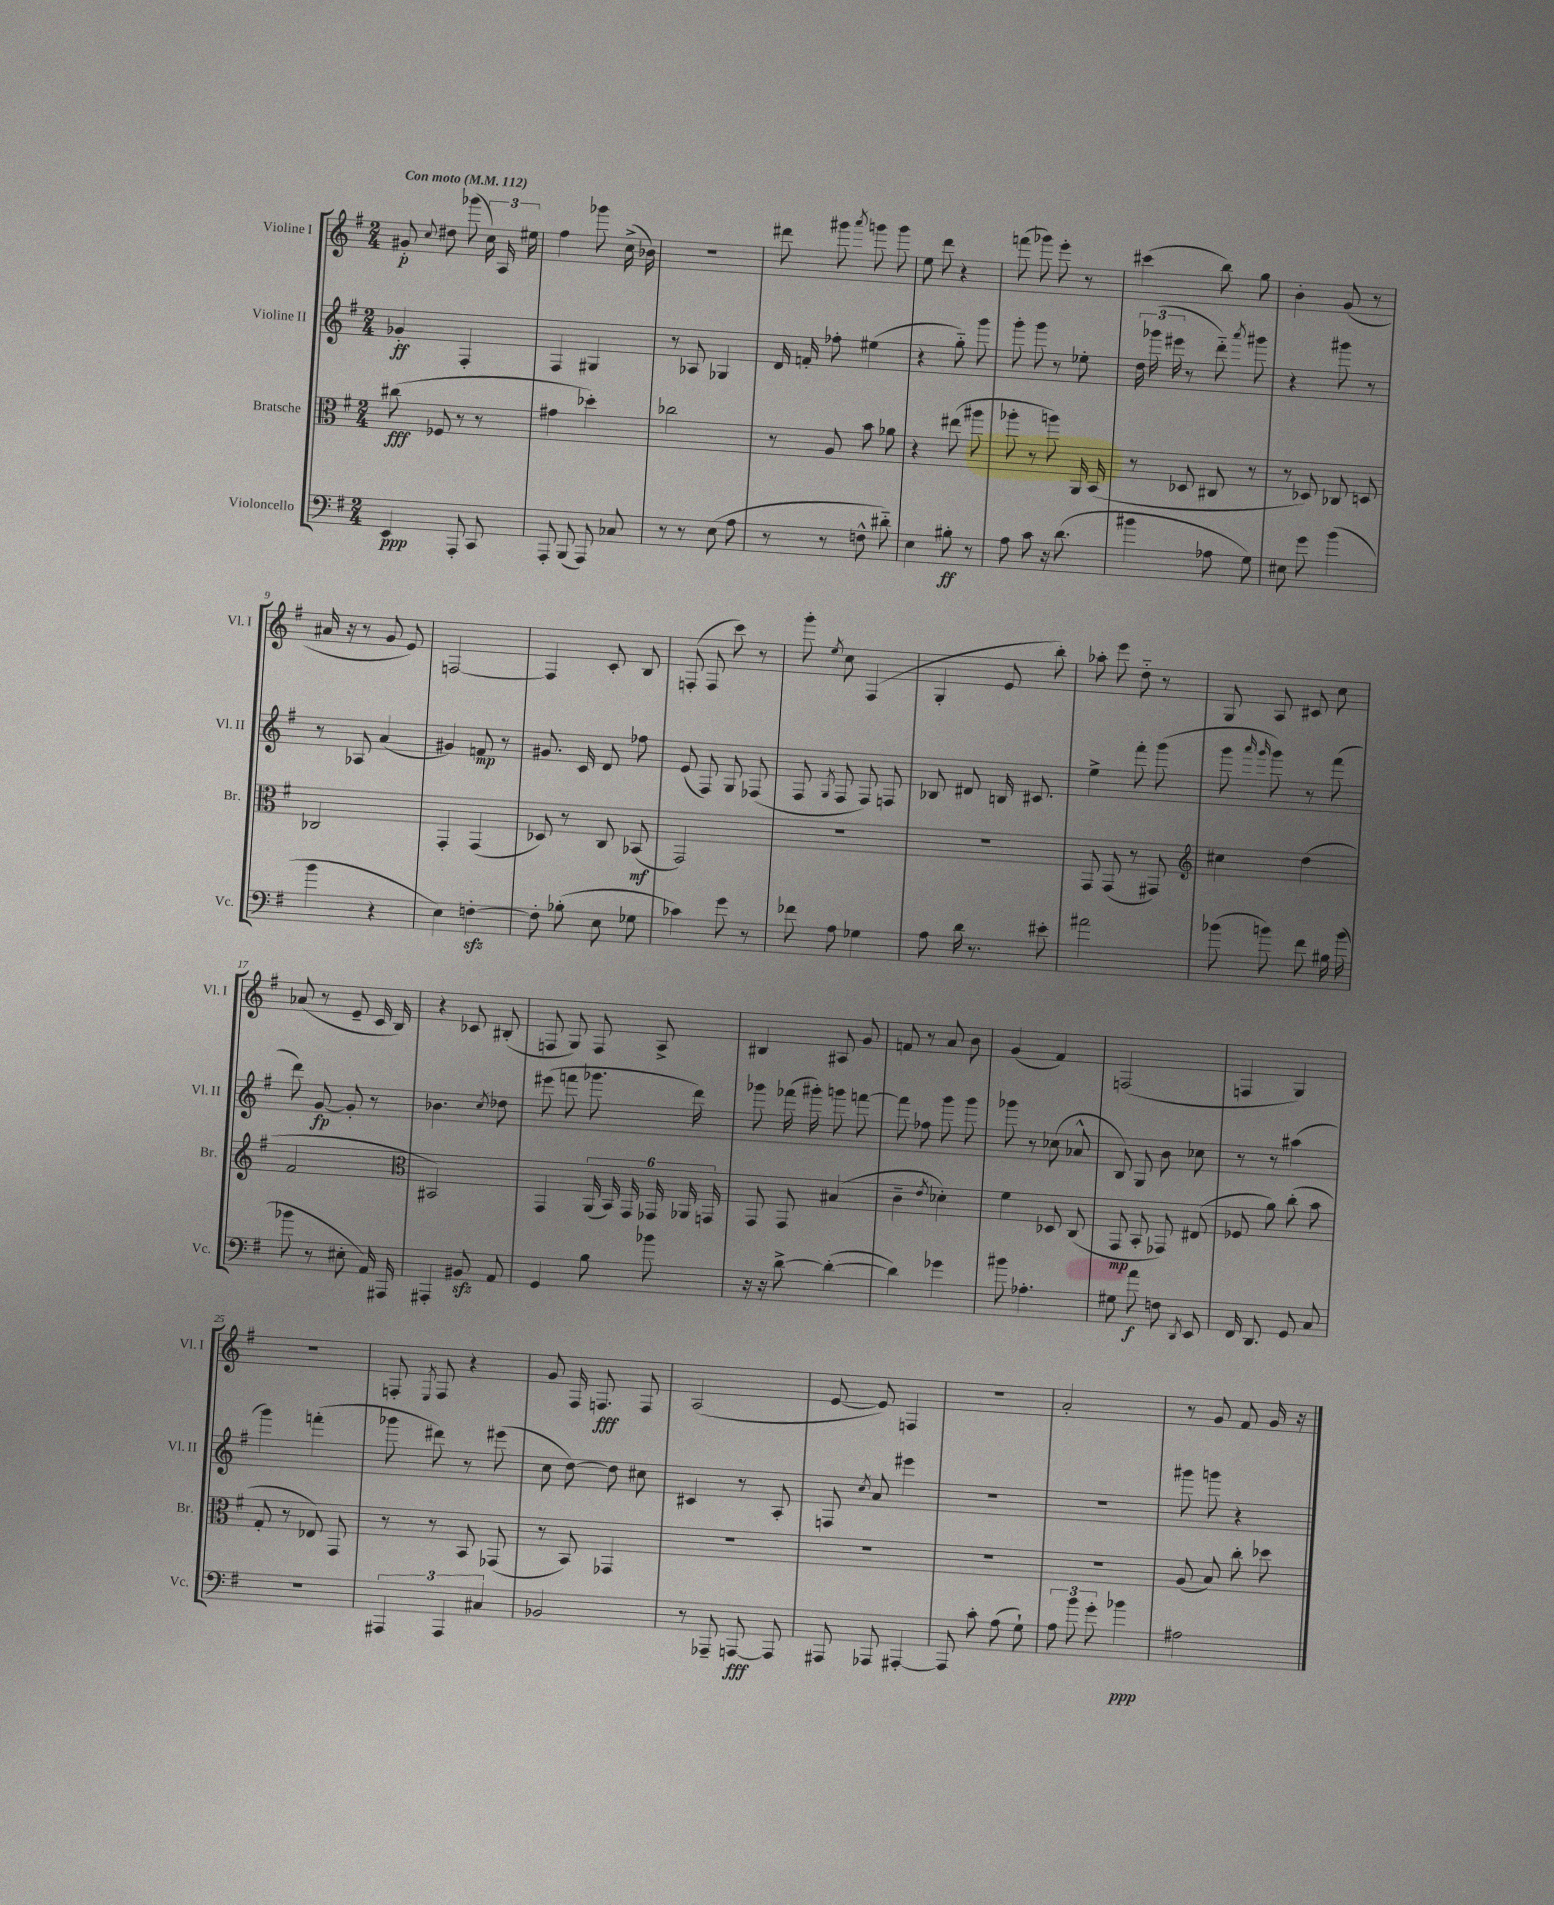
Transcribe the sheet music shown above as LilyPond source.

<<
\new StaffGroup <<
\new Staff = "s0" \with { instrumentName = "Violine I" shortInstrumentName = "Vl. I" } {
    \clef treble \key g \major \numericTimeSignature \time 2/4 \tempo "Con moto" 4 = 112
    \autoBeamOff gis'8-.\p \appoggiatura { c''8 } dis''8 ges'''8( \tuplet 3/2 { c''16) a16 eis''16 } |
    fis''4 ges'''8 c''16->( bes'16) |
    R2 |
    dis'''8 gis'''8 \acciaccatura { a'''8 } g'''8 g'''8 |
    e''8 d'''8 r4 |
    f'''8( ges'''8) e'''8-. r8 |
    cis'''4( b''8) g''8 |
    b'4-. g'8( r8 |
    ais'16 r16 r8 g'8 e'8) |
    f2~ |
    f4 c'8-. b8 |
    f8-.( f8 c'''8) r8 |
    g'''8-. \acciaccatura { e''8 } c''8 fis4( |
    g4-. e'8 b''8-.) |
    aes''8-. e'''8 d''8-_ r8 |
    g8 a8 cis'8 c''8 |
    aes'8( r8 e'8-- c'16 b16) |
    r4 ces'8 bis8-.( |
    f8 g8) f8 a8-> |
    bis4 ais8 g'8 |
    f'8 r8 a'8 b'8 |
    g'4( fis'4) |
    f2( |
    f4 g4) |
    R2 |
    f8-. \acciaccatura { e8 } f8 r4 |
    g'8 fis16 f8.\fff f8 |
    a2( |
    e'8~ e'8) f4 |
    R2 |
    a'2-. |
    r8 g'8 fis'8 g'16 r16 \bar "|." |
}
\new Staff = "s1" \with { instrumentName = "Violine II" shortInstrumentName = "Vl. II" } {
    \clef treble \key g \major \numericTimeSignature \time 2/4
    \autoBeamOff ges'4-.\ff fis4-. |
    fis4 gis4 |
    r8 aes8 ges4 |
    d'16 f'16-. fes''8-. eis''4( |
    r4 g''8-_) g'''8 |
    g'''8-. g'''8 r8 ees''8-. |
    \tuplet 3/2 { d''16 ges'''16( eis'''16 } r8 d'''8-_) \acciaccatura { a'''8 } gis'''8 |
    r4 gis'''8 r8 |
    r8 aes8 a'4( |
    gis'4) f'8\mp r8 |
    gis'8. c'16 d'8 fes''8 |
    e'8( fis8) g8 fes8( |
    fis8 \acciaccatura { g8 } fis8 fis8) f8 |
    bes8 dis'8 b16 cis'8. |
    e''4-> fis'''8-. g'''8( |
    g'''8 \grace { a'''16 g'''16 } g'''8) r8 fis'''8( |
    d'''8) g'8~\fp g'8-. r8 |
    bes'4. \acciaccatura { c''8 } des''8 |
    eis'''8( f'''8 ges'''8. d'''16) |
    ges'''8 fes'''16( gis'''16-.) g'''8 f'''8~ |
    f'''8 fes''8 g'''8 g'''8 |
    ges'''8 r8 ces''8( aes'8-^ |
    b8) g8 b'8 ces''8 |
    r8 r8 ais''4( |
    g'''4) f'''4-.( |
    ges'''8 dis'''8) r8 eis'''8( |
    c''8 d''8~) d''8 cis''8 |
    cis'4 r8 a8-. |
    f8 \acciaccatura { c''8 } a'8 eis'''4 |
    r2 |
    R2 |
    gis'''8 g'''8 r4 \bar "|." |
}
\new Staff = "s2" \with { instrumentName = "Bratsche" shortInstrumentName = "Br." } {
    \clef alto \key g \major \numericTimeSignature \time 2/4
    \autoBeamOff cis''8\fff( fes8 r8 r8 |
    gis'4 des''4-.) |
    ces''2 |
    r8 a8 b'8 aes'8 |
    r4 eis''8( ais''8 |
    aes''8-. r8 a''8) a,16 b,16( |
    r8 des8 cis8 r8 |
    r8 des8) ces8 d8 |
    ces2 |
    g,4-. g,4( |
    des8) r8 c8 bes,8\mf( |
    g,2) |
    r2 |
    R2 |
    g,8 g,8( r8 gis,8) |
    \clef treble cis''4 d''4( |
    fis'2 |
    \clef alto bis,2) |
    g,4 \tuplet 6/4 { a,16( b,16) g,16 ges,16 aes,16 g,16 } |
    g,8 g,8 bis4( |
    c'4-- \acciaccatura { e'8 } des'4-.) |
    fis'4 des8 c8( |
    g,8\mp b,8-. ges,8) eis8( |
    fes8 a'8) c''8-.( b'8 |
    g8-. r8 ees8) g,8 |
    r8 r8 b,8 ges,8( |
    r8 b,8) ges,4 |
    R2 |
    R2 |
    R2 |
    R2 |
    a8( b8) c''8-. des''8 \bar "|." |
}
\new Staff = "s3" \with { instrumentName = "Violoncello" shortInstrumentName = "Vc." } {
    \clef bass \key g \major \numericTimeSignature \time 2/4
    \autoBeamOff e,4\ppp a,,8-. c,8 |
    a,,8-. b,,8( a,,8) ces8 |
    r8 r8 e8( a8 |
    r8 r8 f8-^ dis'8-_) |
    e4 bis8-.\ff r8 |
    a8 c'8 r16 d'8.( |
    bis'4 aes8 g8) |
    eis8 g'8 b'4( |
    b'4 r4 |
    e4) f4~-.\sfz |
    f8-. bes8-.( e8 ges8 |
    ces'4) g'8 r8 |
    fes'8 a8 ges4 |
    a8 d'16 r8. eis'8-. |
    ais'2 |
    bes'8( b'8) fis'8 bis16 b'16( |
    bes'8 r8 eis8-. a,16) ais,,16 |
    ais,,4-. bis,8\sfz a,8 |
    g,4 b8 bes'8 |
    r16 r16 d'8~-> d'4~-.( |
    d'4) ges'4 |
    bis'8 aes4.-. |
    gis8 a'8\f f8 \acciaccatura { d,8 } e,8 |
    fis,16 d,8. g,8 c8 |
    R2 |
    \tuplet 3/2 { ais,,4 ais,,4 cis4 } |
    bes,2 |
    r8 aes,,8-- a,,8~\fff a,,8 |
    ais,,8 aes,,8 ais,,4~-. |
    ais,,8 c'8-. a8( g8-!) |
    \tuplet 3/2 { a8 b'8 g'8-. } bes'4\ppp |
    ais2 \bar "|." |
}
>>
>>
